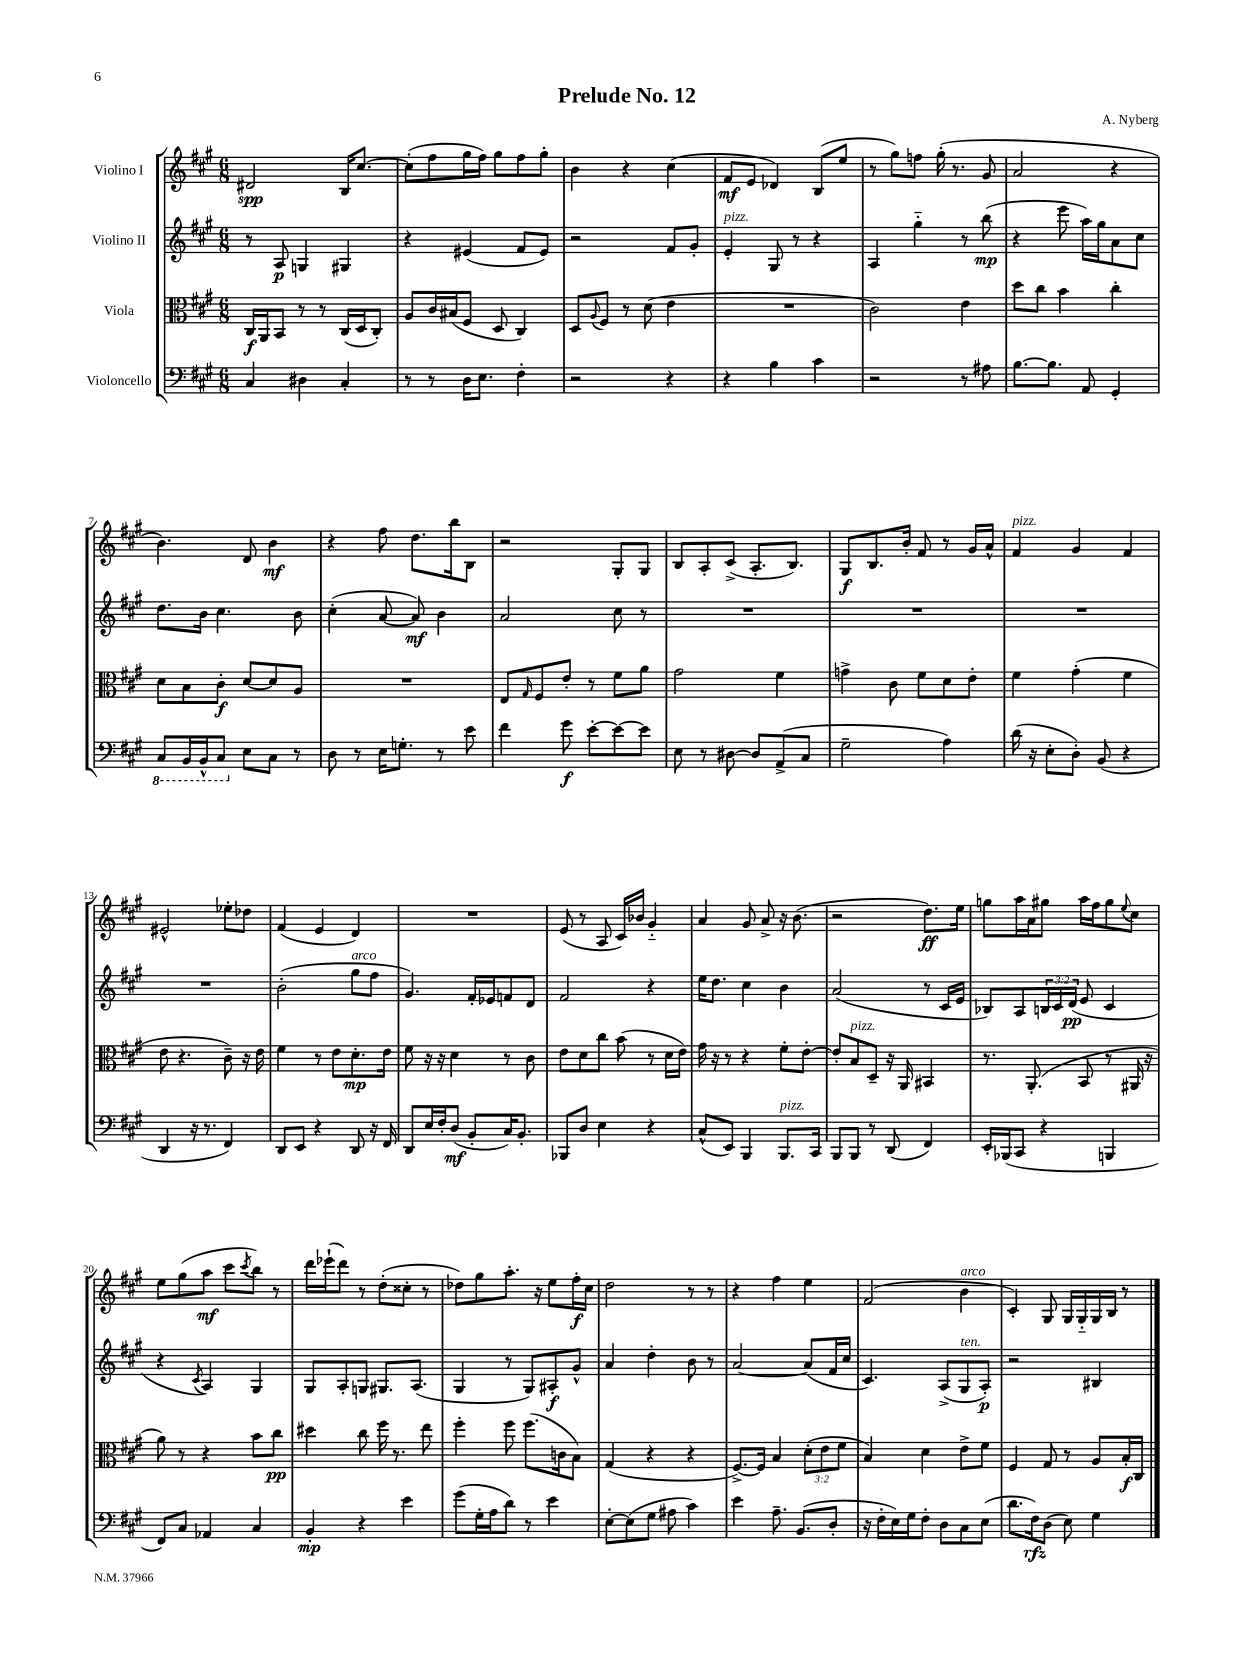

**kern	**kern	**kern	**kern
*staff4	*staff3	*staff2	*staff1
*clefF4	*clefC3	*clefG2	*clefG2
*k[f#c#g#]	*k[f#c#g#]	*k[f#c#g#]	*k[f#c#g#]
*M6/8	*M6/8	*M6/8	*M6/8
4C#	16C#	8r	2d#
.	16AA	.	.
.	8BB	8A	.
4D#	8r	4G	.
.	8r	.	.
4C#'	(16C#	4G#	16B
.	16D	.	[8.cc#
.	8C#')	.	.
=	=	=	=
8r	8A	4r	(8cc#']
8r	16c#	.	8ff#
.	(16B#	.	.
16D	8F#	(4e#	16gg#
8.E	.	.	16ff#)
.	8D	.	8gg#
4F#'	4C#)	8f#	8ff#
.	.	8e#)	8gg#'
=	=	=	=
2r	8D	2r	4b
.	8qqA	.	.
.	8F#	.	.
.	8r	.	4r
.	(8d	.	.
4r	4e	8f#	(4cc#
.	.	8g#'	.
=	=	=	=
4r	2.r	4e'	8f#
.	.	.	8e
4B	.	8G#	4d-)
.	.	8r	.
4c#	.	4r	(8B
.	.	.	8ee
=	=	=	=
2r	2c#)	4A	8r
.	.	.	8gg#)
.	.	4gg#'~	8ff
.	.	.	(16gg#'
.	.	.	8.r
8r	4e	8r	.
8A#	.	(8bb	8g#
=	=	=	=
[8.B	8dd	4r	2a
.	8cc#	.	.
8.B]	.	.	.
.	4b	8eee	.
8AA	.	16aa)	.
.	.	16gg#	.
4GG#'	4cc#'	8a	4r
.	.	8cc#	.
=	=	=	=
8CC#	8d	8.dd	4.b)
16BBB	8B	.	.
16BBB^^	.	16b	.
8CC#	8c#'	4.cc#	.
8E	[8d	.	8d
8C#	8d]	.	4b
8r	8A	8b	.
=	=	=	=
8D	2.r	(4cc#'	4r
8r	.	.	.
16E	.	[8a	8ff#
8.G'	.	.	.
.	.	8a])	8.dd
8r	.	4b	.
.	.	.	16bb
8e	.	.	8B
=	=	=	=
4f#	8E	2a	2r
.	16qqG#	.	.
.	8F#	.	.
8g#	8e'	.	.
[8e'	8r	.	.
8e_	8f#	8cc#	8G#'
8e]	8a	8r	8G#
=	=	=	=
8E	2g#	2.r	8B
8r	.	.	8A'
[8D#	.	.	(8c#^
8D#]	.	.	8.A'
(8AA^	4f#	.	.
.	.	.	8.B)
8C#	.	.	.
=	=	=	=
2G#~	4g^	2.r	8G#
.	.	.	8.B
.	8c#	.	.
.	.	.	16b'
.	8f#	.	8f#
4A)	8d	.	8r
.	8e'	.	16g#
.	.	.	16a^^
=	=	=	=
(16d	4f#	2.r	4f#
16r	.	.	.
8E'	.	.	.
8D')	(4g#'	.	4g#
(8BB	.	.	.
4r	4f#	.	4f#
=	=	=	=
4DD	8e	2.r	2e#^^
.	4.r	.	.
16r	.	.	.
8.r	.	.	.
4FF#)	8c#~)	.	8ee-'
.	16r	.	8dd-
.	16e	.	.
=	=	=	=
8DD	4f#	(2b'	(4f#
8EE	.	.	.
4r	8r	.	4e
.	8e	.	.
8DD	8.d'	8gg#	4d)
16r	.	8ff#	.
16FF#	16e	.	.
=	=	=	=
8DD	8f#	4.g#)	2.r
16E	16r	.	.
16F#'	16r	.	.
(8D	4d	.	.
8BB'	.	16f#'	.
.	.	16e-	.
16C#)	8r	8f	.
8.BB'	.	.	.
.	8c#	8d	.
=	=	=	=
8BBB-	8e	2f#	(8e
8D	8d	.	8r
4E	8cc#	.	8A
.	(8b	.	16c#)
.	.	.	16b-
4r	8r	4r	4g#'~
.	16d	.	.
.	16e)	.	.
=	=	=	=
(8C#^^	16g#	16ee	4a
.	16r	8.dd	.
8EE)	8r	.	.
4BBB	4r	4cc#	8g#
.	.	.	8a^
8.BBB	8f#'	4b	16r
.	.	.	(8.b
.	[8e'	.	.
16CC#	.	.	.
=	=	=	=
8BBB	8e']	(2a	2r
8BBB	8B	.	.
8r	8D~	.	.
(8DD	16r	.	.
.	16AA	.	.
4FF#)	4BB#	8r	8.dd)
.	.	16c#	.
.	.	16e	16ee
=	=	=	=
16EE'	8.r	8B-)	8gg
(16BBB-	.	.	.
8CC#	.	8A	16aa
.	(8.AA'	.	16a
4r	.	24B	8gg#
.	.	24c#	.
.	.	(24d	.
.	8BB	8e	16aa
.	.	.	16ff#
4BBB	8r	4c#	8gg#
.	.	.	8qqee
.	16AA#	.	8cc#
.	16r	.	.
=	=	=	=
8FF#)	8a)	4r	8ee
8C#	8r	.	(8gg#
.	.	8qc#	.
4AA-	4r	4A)	8aa
.	.	.	8ccc#
.	.	.	8qccc#
4C#	8b	4G#	8bb)
.	8cc#	.	8r
=	=	=	=
4BB'	4dd#	8G#	16ddd
.	.	.	(16eee-`
.	.	8A'	8ddd)
4r	8cc#	8G	8r
.	16ff#	8.G#	(8dd'
.	8.r	.	.
4e	.	.	8cc##'
.	.	(8.A	.
.	8ee	.	8r
=	=	=	=
(8g#	4ff#'	4G#	8dd-)
16G#'	.	.	8gg#
16A	.	.	.
8d)	8ff#	8r	8.aa'
8r	(8.ff#	8G#)	.
.	.	.	16r
4e	.	8A#'	8ee
.	16c	.	.
.	8B)	8g#^^	16ff#'
.	.	.	16cc#
=	=	=	=
[8E'	(4G#	4a	2dd
(8E]	.	.	.
8G#	4r	4dd'	.
8A#	.	.	.
4c#)	4r	8b	8r
.	.	8r	8r
=	=	=	=
4e	[8.F#^)	[2a	4r
.	16F#]	.	.
8.A~	4B	.	4ff#
(8.BB	.	.	.
.	(12d'	(8a]	4ee
.	12e	.	.
8D'	.	16f#	.
.	12f#	.	.
.	.	16cc#	.
=	=	=	=
16r	4B)	4.c#)	(2f#
16F#'	.	.	.
16E)	.	.	.
16G#	.	.	.
8F#'	4d	.	.
8D	.	(8A^	.
8C#	8e^	8G#	4b
(8E	8f#	8A')	.
=	=	=	=
8.d	4F#	2r	4c#')
16F#)	.	.	.
(8D	8G#	.	8G#
8E)	8r	.	16G#
.	.	.	16G#'~
4G#	8A	4B#	16G#
.	.	.	16B
.	16B'	.	8r
.	16C#	.	.
==	==	==	==
*-	*-	*-	*-
